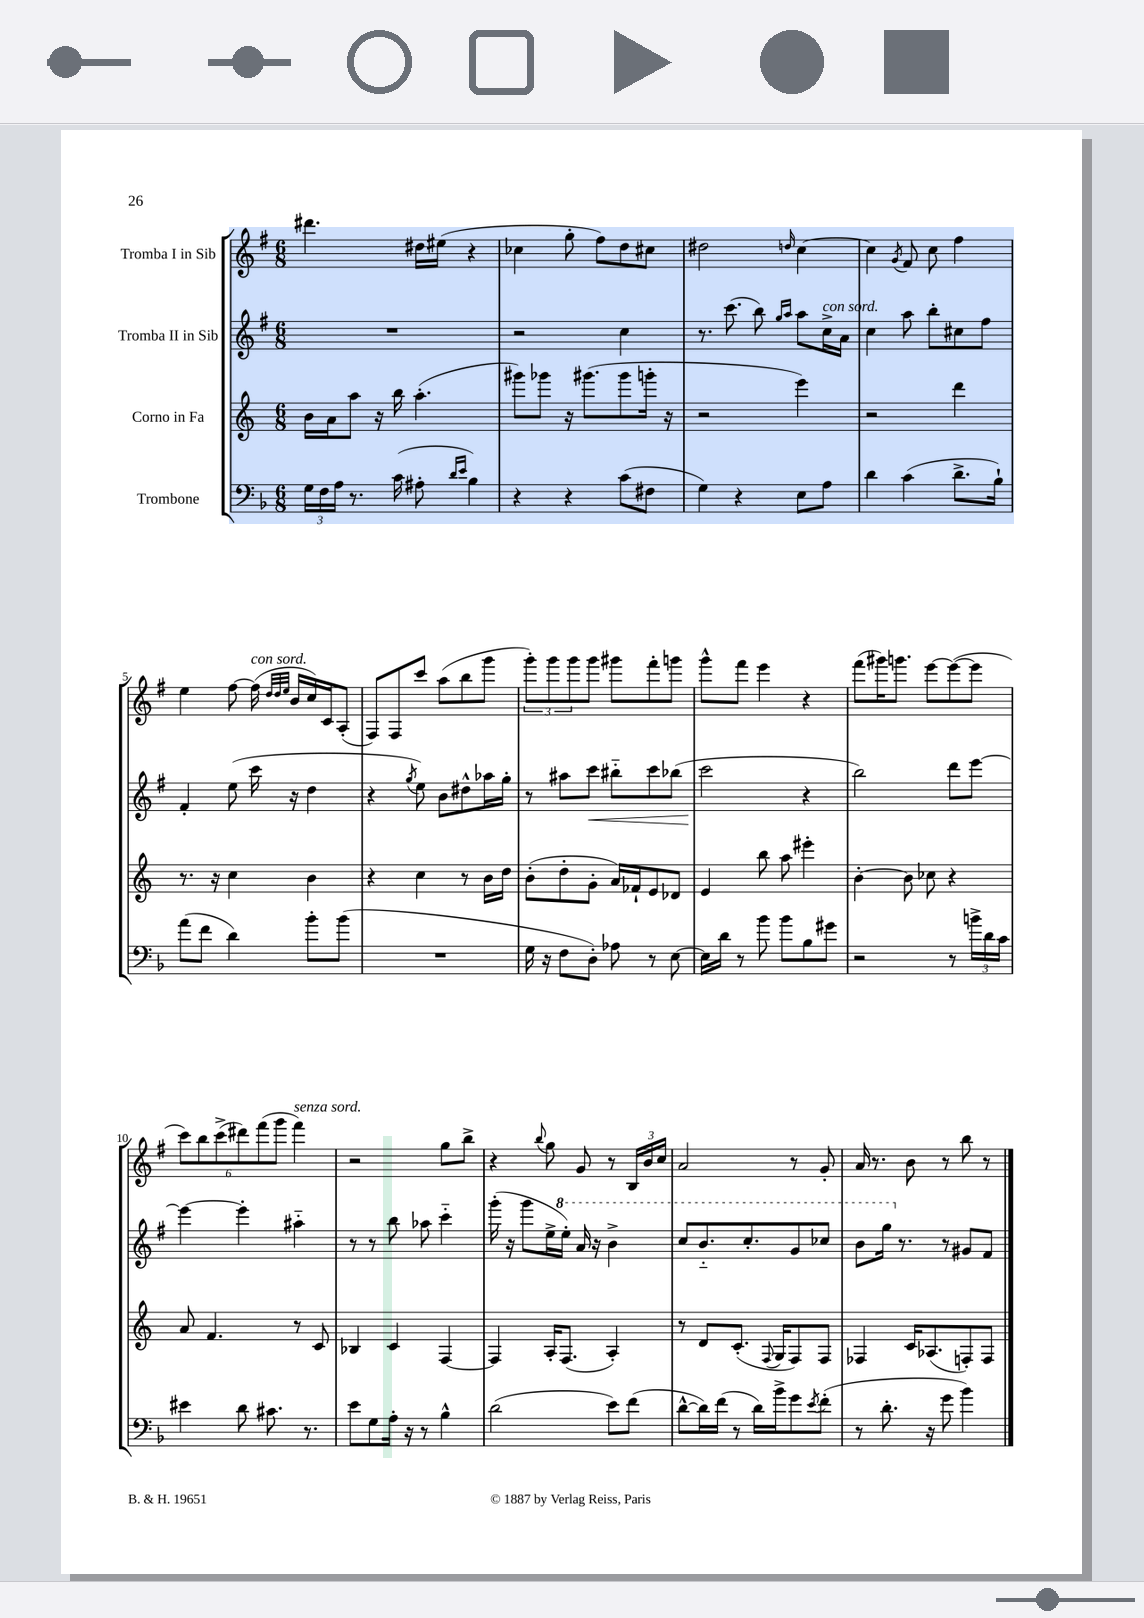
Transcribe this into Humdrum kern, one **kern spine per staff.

**kern	**kern	**kern	**kern
*staff4	*staff3	*staff2	*staff1
*clefF4	*clefG2	*clefG2	*clefG2
*k[b-]	*k[]	*k[f#]	*k[f#]
*M6/8	*M6/8	*M6/8	*M6/8
24G	16b	2.r	4.ddd#
24F	.	.	.
.	16a	.	.
24A	.	.	.
8.r	8aa	.	.
.	16r	.	.
(16c	16bb	.	.
8A#'	(4.aa'	.	16dd#
.	.	.	(16ee#
16qqd	.	.	.
16qqe	.	.	.
4B-)	.	.	4r
=	=	=	=
4r	8ggg#)	2r	4cc-
.	8ggg-	.	.
4r	16r	.	8gg'
.	(8.ggg#	.	.
.	.	.	8ff#)
(8c	8ggg#	4cc	8dd
8F#	16ggg'	.	8cc#
.	16r	.	.
=	=	=	=
4G)	2r	8.r	2dd#
.	.	(8.ccc	.
4r	.	.	.
.	.	8bb)	.
.	.	16qqgg	.
.	.	16qqaa	16qqdd
8E	4eee)	8aa	[4cc
8A	.	16cc^	.
.	.	16a	.
=	=	=	=
4d	2r	4cc	4cc]
.	.	.	8qg
(4c	.	8aa	8f#
.	.	8bb'	8cc
8.d^	4ddd	8cc#	4ff#
.	.	8ff#	.
16B-`)	.	.	.
=	=	=	=
(8a	8.r	4f#'	4ee
8f	.	.	.
.	16r	.	.
4d)	4cc	(8ee	[8ff#
.	.	16ccc	(16ff#]
.	.	.	32qqdd
.	.	.	32qqdd
.	.	.	32qqee
.	.	16r	16b
8b-'	4b	4dd	16cc)
.	.	.	16c
(8b-	.	.	(8A'
=	=	=	=
2.r	4r	4r	8F#)
.	.	.	8F#
.	.	8qgg	.
.	4cc	8ee)	8ccc
.	.	8b	(8aa
.	8r	8dd#^^	8bb
.	16b	16aa-	8ggg
.	16dd	16gg'	.
=	=	=	=
16G	(8b'	8r	12ggg')
16r	.	.	.
.	.	.	12ggg
8F	8dd'	8aa#	.
.	.	.	12ggg
8D')	8g'	8ccc	8ggg
8A-	16a)	8bb#'~	8ggg#
.	16f-`	.	.
8r	8e	8ccc	8fff#'
[8E	8d-	(8bb-	8ggg
=	=	=	=
16E]	4e	2ccc	8ggg^^
16d	.	.	.
8r	.	.	8fff#
8b-	8bb	.	4eee
8b-	8aa	.	.
8B-	4eee#'	4r	4r
8g#	.	.	.
=	=	=	=
2r	[4b'	2bb)	(8fff#
.	.	.	16ggg#)
.	.	.	8.ggg
.	8b]	.	.
.	8cc-	.	[8eee
8r	4r	8ddd	(8eee_
24b^	.	[8eee	8eee]
24d	.	.	.
24c	.	.	.
=	=	=	=
4e#	8a	4eee_	12ccc)
.	.	.	12bb
.	4.f	.	.
.	.	.	(12ccc^
8d	.	4eee']	12ddd#)
.	.	.	(12fff#
8.c#	.	.	.
.	.	.	12ggg
.	8r	4aa#'~	4fff#)
8.r	.	.	.
.	8c	.	.
=	=	=	=
8e	4B-	8r	2r
8G	.	8r	.
16A'	4c	8bb	.
16r	.	.	.
8r	.	8aa-	.
4B-^^	[4F	4ccc'~	8gg
.	.	.	8bb^
=	=	=	=
(2d	4F]	(16ggg'	4r
.	.	16r	.
.	.	8ggg	.
.	.	.	8qqbb
.	16A'	16ee^	8gg
.	(8.F	16eee')	.
.	.	16aa	8g
.	.	16r	.
8e)	4A')	4bb^	8r
(8f	.	.	24B
.	.	.	24b
.	.	.	24cc
=	=	=	=
[8d^^	8r	8ccc	2a
16d])	8d	8.bb'~	.
(16f	.	.	.
8r	(8.c'	.	.
.	.	8.ccc'	.
16d)	.	.	.
.	8qqF	.	.
16b-^	16G	.	.
8g	8F)	8gg	8r
8qe	.	.	.
(8f'	8F	8ccc-	8g'
=	=	=	=
8r	4F-	8bb	16a
.	.	.	8.r
8.d'	.	16ggg	.
.	.	8.r	.
.	16c	.	8b
16r	(8.A-	.	.
8g	.	8r	8r
4b-)	8F')	8g#	8bb
.	8F	8f#	8r
==	==	==	==
*-	*-	*-	*-
